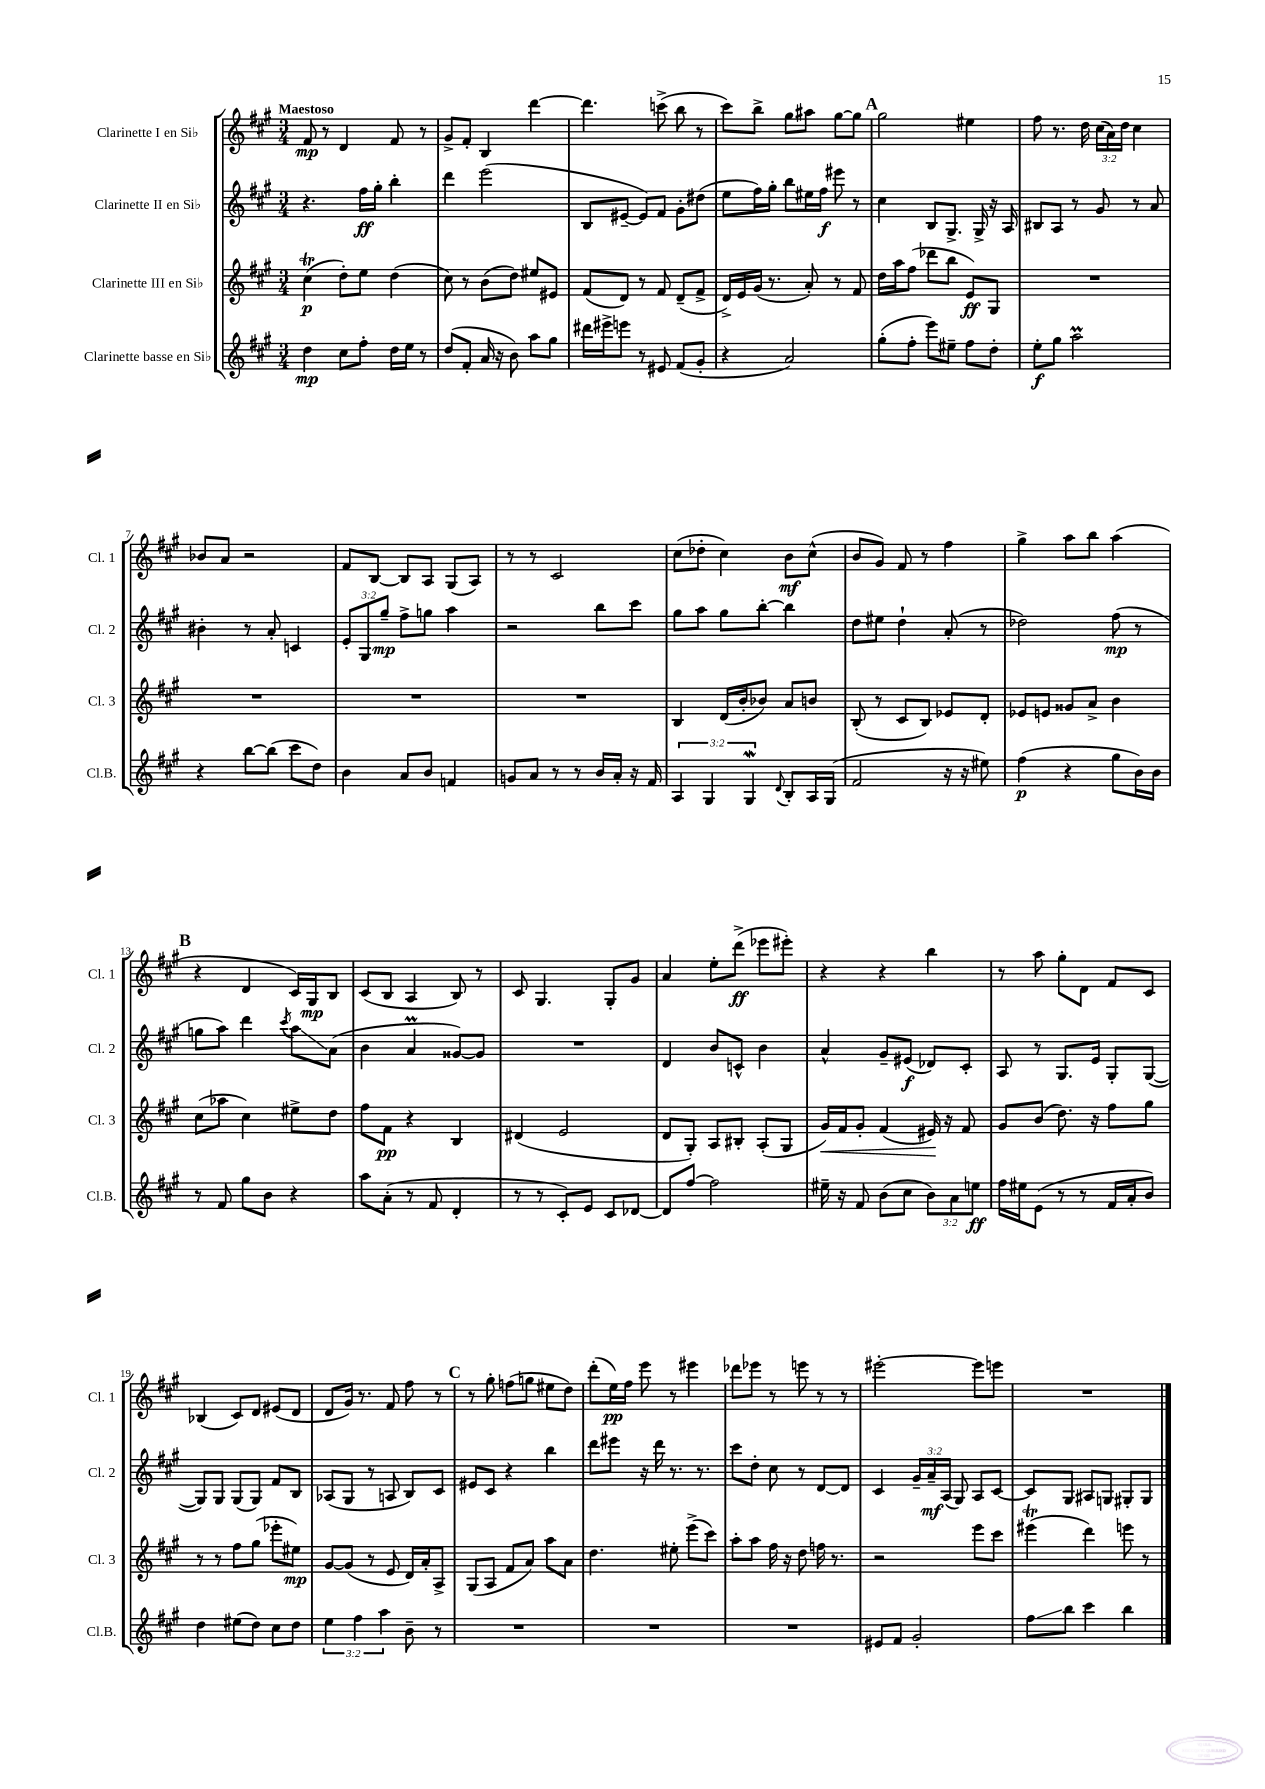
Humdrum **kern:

**kern	**kern	**kern	**kern
*staff4	*staff3	*staff2	*staff1
*clefG2	*clefG2	*clefG2	*clefG2
*k[f#c#g#]	*k[f#c#g#]	*k[f#c#g#]	*k[f#c#g#]
*M3/4	*M3/4	*M3/4	*M3/4
4dd	(4cc#	4.r	8f#
.	.	.	8r
8cc#	8dd')	.	4d
8ff#'	8ee	16ff#	.
.	.	16gg#'	.
16dd	(4dd	4bb'	8f#
16ee	.	.	.
8r	.	.	8r
=	=	=	=
(8dd	8cc#)	4ddd	8g#^
8f#'	8r	.	8f#'
16a	(8b	(2eee	4B
16r	.	.	.
8b)	8dd)	.	.
8aa	8ee#	.	[4ddd
8gg#	8e#	.	.
=	=	=	=
16ddd#	(8f#	8B	4.ddd]
16eee#^	.	.	.
8eee	8d)	[8e#~	.
8r	8r	8e#])	.
8e#	8f#	8f#	(8ccc^
(8f#	(8d~	8g#'	8bb
8g#'	8f#^	(8dd#	8r
=	=	=	=
4r	16d^)	8ee	8ccc#)
.	16e	.	.
.	(16g#	16ff#)	8bb^
.	8.r	16gg#'	.
2a)	.	8bb	8gg#
.	8a')	16ee#	8aa#
.	.	16ff#	.
.	8r	8eee#	[8gg#
.	8f#	8r	8gg#]
=	=	=	=
(8gg#'	16dd	4cc#	2gg#
.	16aa	.	.
8ff#'	(8ff#	.	.
8eee)	8ddd-	8B	.
8ee#~	8bb	8.G#^	.
8ff#	8e)	.	4ee#
.	.	16G#^	.
8dd'	8G#	16r	.
.	.	16A	.
=	=	=	=
8ee'	2.r	8B#	8ff#
8gg#	.	8A	8.r
2aa	.	8r	.
.	.	.	16dd
.	.	8g#	(24cc#
.	.	.	24a)
.	.	.	24dd
.	.	8r	4cc#
.	.	8a	.
=	=	=	=
4r	2.r	4b#'	8b-
.	.	.	8a
[8bb	.	8r	2r
(8bb]	.	8a'	.
8ccc#	.	4c	.
8dd)	.	.	.
=	=	=	=
4b	2.r	12e'	8f#
.	.	12G#	.
.	.	.	[8B
.	.	12gg#~	.
8a	.	8ff#^	8B]
8b	.	8gg	8A
4f	.	4aa	(8G#
.	.	.	8A)
=	=	=	=
8g	2.r	2r	8r
8a	.	.	8r
8r	.	.	2c#
8r	.	.	.
16b	.	8bb	.
16a'	.	.	.
16r	.	8ccc#	.
16f#	.	.	.
=	=	=	=
6A	4B	8gg#	(8cc#
.	.	8aa	8dd-'
6G#	.	.	.
.	(16d	8gg#	4cc#)
.	16b'	.	.
6G#	.	.	.
.	8b-)	[8bb'	.
8qqd	.	.	.
8B'	8a	4bb]	8b
16A	8b	.	(8cc#^^
(16G#	.	.	.
=	=	=	=
2f#	(8B'	8dd	8b
.	8r	8ee#	8g#)
.	8c#	4dd`	8f#
.	8B)	.	8r
16r	8e-	(8a'	4ff#
16r	.	.	.
8ee#)	8d'	8r	.
=	=	=	=
(4ff#	8e-	2dd-)	4gg#^
.	8e	.	.
4r	8g##	.	8aa
.	8a^	.	8bb
8gg#	4b	(8ff#	(4aa
16b)	.	8r	.
16b	.	.	.
=	=	=	=
8r	(8cc#	8gg	4r
8f#	8aa-	8aa)	.
8gg#	4cc#)	4ddd	4d
8b	.	.	.
.	.	8qccc#	.
4r	8ee#^	8aa	16c#)
.	.	.	16G#
.	8dd	(8a	8B
=	=	=	=
8aa	8ff#	4b	(8c#
(8a'	8f#	.	8B
8r	4r	4a	4A
8f#	.	.	.
4d'	4B	[8g##)	8B)
.	.	8g##]	8r
=	=	=	=
8r	(4d#	2.r	8c#
8r	.	.	4.G#
8c#')	2e	.	.
8e	.	.	.
8c#	.	.	8G#'
[8d-	.	.	8g#
=	=	=	=
8d-]	8d	4d	4a
[8ff#	8G#')	.	.
2ff#]	8A	8b	8ee'
.	8B#'	8c^^	(8ddd^
.	(8A'	4b	8eee-
.	8G#	.	8eee#')
=	=	=	=
16ee#~	16g#)	4a^^	4r
16r	16f#	.	.
8f#	8g#'	.	.
(8b	(4f#	8g#~	4r
8cc#	.	(8e#	.
12b)	16e#)	8d-)	4bb
.	16r	.	.
12a	.	.	.
.	8f#	8c#'	.
12ee	.	.	.
=	=	=	=
16ff#	8g#	8A	8r
16ee#	.	.	.
(8e	(8b	8r	8aa
8r	8.dd)	8.G#	8gg#'
8r	.	.	8d
.	16r	16e	.
16f#	8ff#	8G#'	8f#
16a'	.	.	.
8b)	8gg#	([8G#	8c#
=	=	=	=
4dd	8r	8G#])	(4B-
.	8r	8G#	.
(8ee#	8ff#	(8G#	8c#)
8dd)	(8gg#	8G#)	8d
8cc#	8eee-'	8f#	(8e#
8dd	8ee#)	8B	8d
=	=	=	=
6ee	[8g#	(8A-	8d
.	(8g#]	8G#	16g#)
6ff#	.	.	.
.	.	.	8.r
.	8r	8r	.
6aa	.	.	.
.	8e	8A	8f#
8b~	16d)	8B)	8ff#
.	16a'	.	.
8r	8A^	8c#	8r
=	=	=	=
2.r	(8G#	8e#	8r
.	8A	8c#	8gg#'
.	8f#	4r	(8ff
.	8a)	.	8gg
.	8aa	4bb	8ee#
.	8a	.	8dd)
=	=	=	=
2.r	4.dd	8ddd	(8ddd'
.	.	8eee#	16ee)
.	.	.	16ff#
.	.	16r	8eee
.	.	16ddd	.
.	8ee#'	8.r	8r
.	(8eee^	.	4eee#
.	.	8.r	.
.	8ccc#)	.	.
=	=	=	=
2.r	8aa'	8ccc#	8ddd-
.	8aa	8dd'	8eee-
.	16ff#	8cc#	8r
.	16r	.	.
.	8dd	8r	8eee
.	16ff	[8d	8r
.	8.r	.	.
.	.	8d]	8r
=	=	=	=
8e#	2r	4c#	[2eee#'
8f#	.	.	.
2g#'	.	24g#~	.
.	.	24a~	.
.	.	(24A	.
.	.	8G#)	.
.	8eee	8A	8eee#]
.	8ccc#	[8c#	8eee
=	=	=	=
8ff#	(4eee#	8c#]	2.r
8bb	.	8G#	.
4ccc#	4ddd)	8A#	.
.	.	8G	.
4bb	8eee	8G#'	.
.	8r	8G#	.
==	==	==	==
*-	*-	*-	*-
